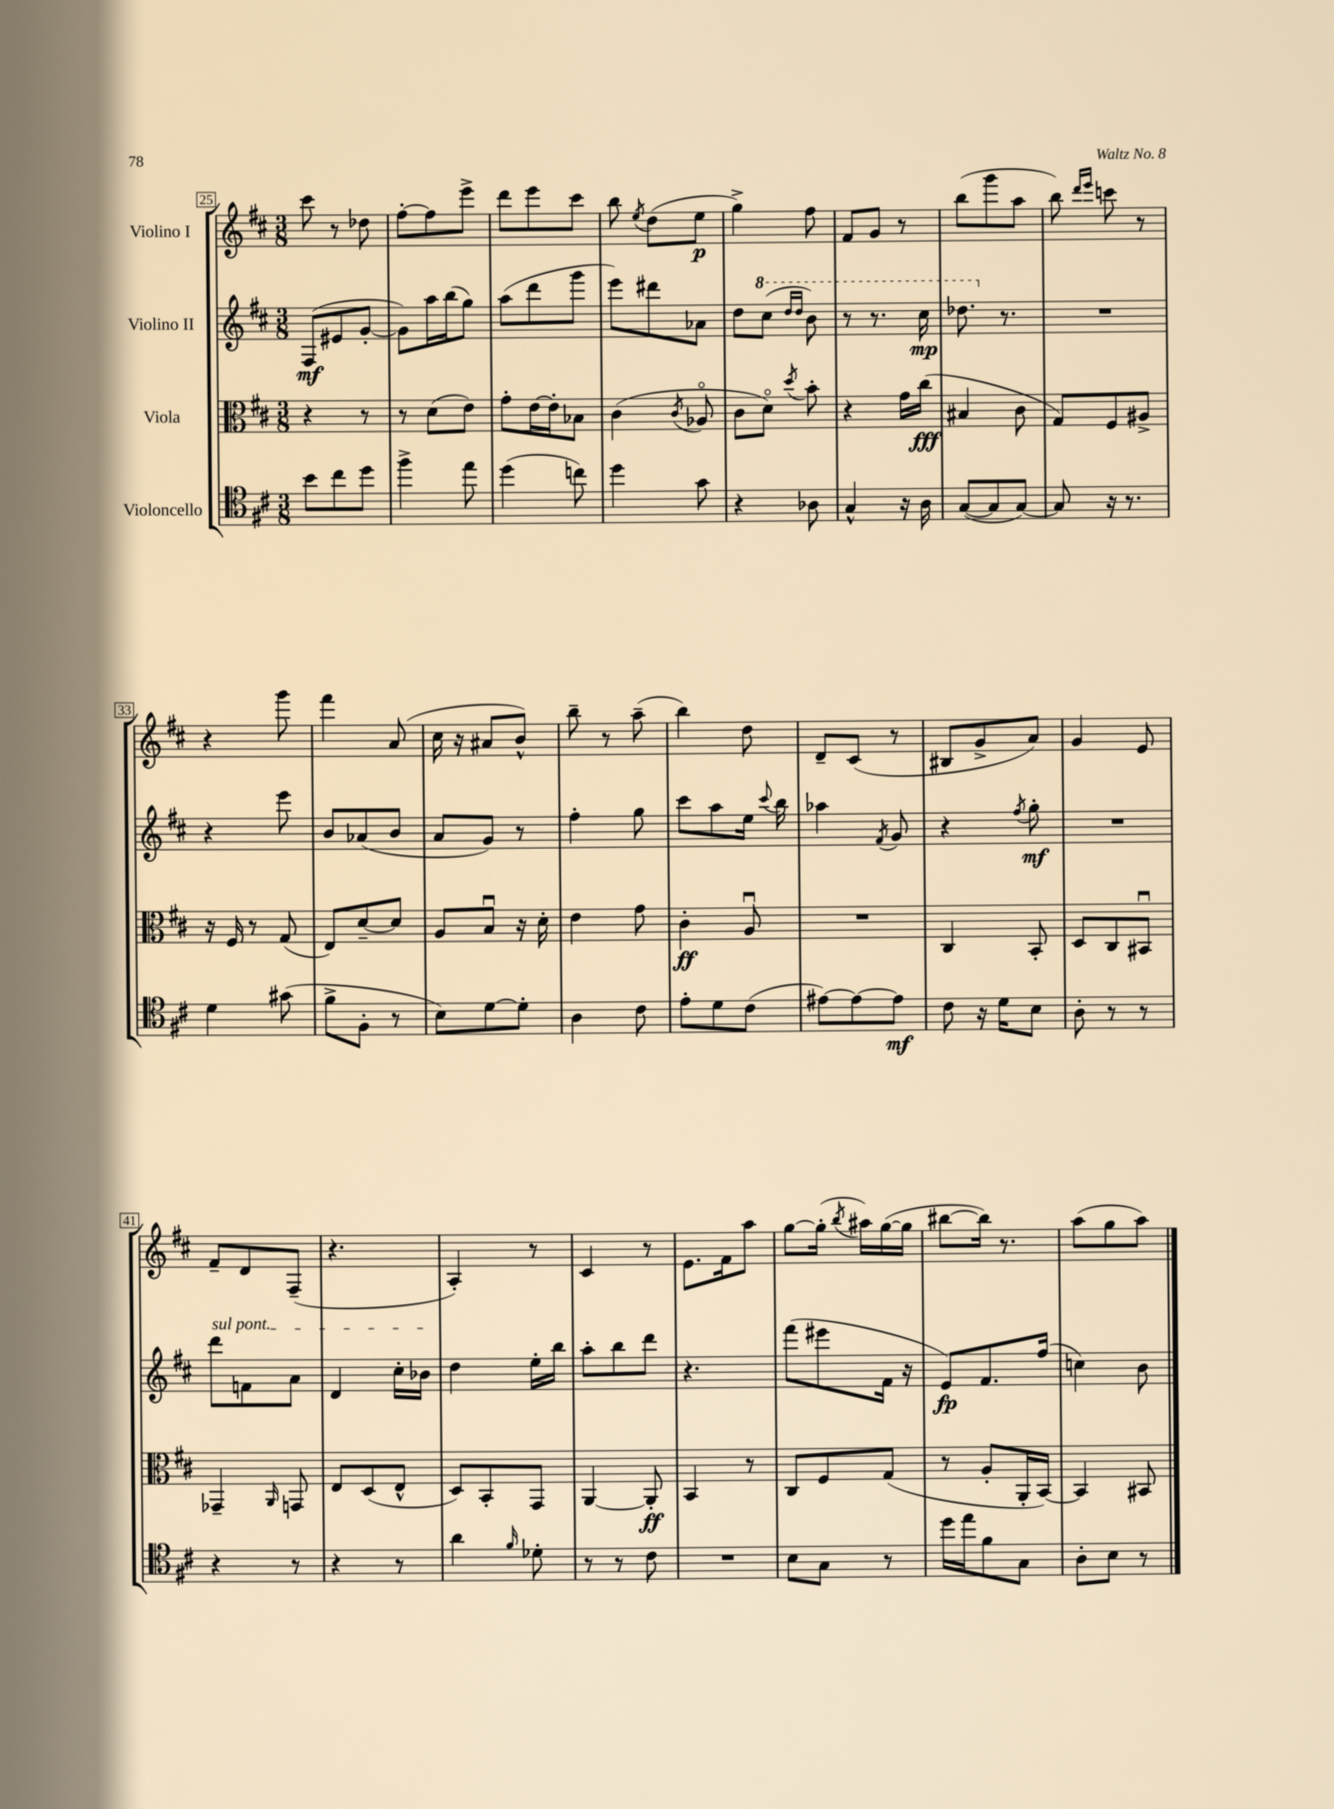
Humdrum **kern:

**kern	**dynam	**kern	**dynam	**kern	**dynam	**kern	**dynam
*part4	*part4	*part3	*part3	*part2	*part2	*part1	*part1
*staff4	*staff4	*staff3	*staff3	*staff2	*staff2	*staff1	*staff1
*I"Violoncello	*	*I"Viola	*	*I"Violino II	*	*I"Violino I	*
*clefC4	*	*clefC3	*	*clefG2	*	*clefG2	*
*k[f#c#]	*	*k[f#c#]	*	*k[f#c#]	*	*k[f#c#]	*
*M3/8	*	*M3/8	*	*M3/8	*	*M3/8	*
=25	=25	=25	=25	=25	=25	=25	=25
8b\L	.	4r	.	(8F#/L	mf	8ccc#\	.
8cc#\	.	.	.	8e#X/	.	8r	.
8dd\J	.	8r	.	[8g'/J	.	8dd-X\	.
=26	=26	=26	=26	=26	=26	=26	=26
4ff#^\	.	8r	.	8g\L])	.	[8ff#'\L	.
.	.	(8d\L	.	16aa\L	.	8ff#\]	.
.	.	.	.	(16bb\J	.	.	.
8ee\	.	8e\J)	.	8gg\J)	.	8eee^\J	.
=27	=27	=27	=27	=27	=27	=27	=27
(4dd\	.	8g'\L	.	(8aa\L	.	8ddd\L	.
.	.	[16e\L	.	8ddd\	.	8eee\	.
.	.	16e'\J]	.	.	.	.	.
8ccn\)	.	8B-X\J	.	8ggg\J	.	8ccc#\J	.
=28	=28	=28	=28	=28	=28	=28	=28
4dd\	.	(4c#\	.	8eee\L)	.	8bb\	.
.	.	.	.	.	.	8qee/	.
.	.	.	.	8ddd#X\	.	(8dd\L	.
.	.	8qc#/	.	.	.	.	.
8g\	.	8A-X/	.	8a-X\J	.	8ee\J	p
=29	=29	=29	=29	=29	=29	=29	=29
4r	.	8c#\L	.	8dd\L	.	4gg^\)	.
*	*	*	*	*8va	*	*	*
.	.	8d\J)	.	(8ccc#\J	.	.	.
.	.	.	.	16qqddd/LL	.	.	.
.	.	8qdd/	.	16qqddd/JJ	.	.	.
8A-X\	.	8b'\	.	8bb\)	.	8ff#\	.
=30	=30	=30	=30	=30	=30	=30	=30
4G^^/	.	4r	.	8r	.	8f#/L	.
.	.	.	.	8.r	.	8g/J	.
16r	.	16g\LL	.	.	.	8r	.
16A\	.	(16cc#\JJ	fff	16ccc#\	mp	.	.
=31	=31	=31	=31	=31	=31	=31	=31
([8G/L	.	4B#X/	.	8.ddd-X\	.	(8bb\L	.
8G/]	.	.	.	.	.	8ggg\	.
*	*	*	*	*X8va	*	*	*
.	.	.	.	8.r	.	.	.
[8G/J)	.	8c#\	.	.	.	8aa\J	.
=32	=32	=32	=32	=32	=32	=32	=32
8G/]	.	8G/L)	.	4.r	.	8bb\)	.
.	.	.	.	.	.	16qqddd/LL	.
.	.	.	.	.	.	16qqeee/JJ	.
16r	.	8F#/	.	.	.	8cccn\	.
8.r	.	.	.	.	.	.	.
.	.	8A#X^/J	.	.	.	8r	.
!!LO:LB:g=z
=33	=33	=33	=33	=33	=33	=33	=33
4d\	.	16r	.	4r	.	4r	.
.	.	16F#/	.	.	.	.	.
.	.	8r	.	.	.	.	.
(8g#X\	.	(8G/	.	8eee\	.	8ggg\	.
=34	=34	=34	=34	=34	=34	=34	=34
8f#^\L	.	8E/L)	.	8b/L	.	4fff#\	.
8F#'\J	.	[8d~/	.	(8a-X/	.	.	.
8r	.	8d/J]	.	8b/J	.	(8a/	.
=35	=35	=35	=35	=35	=35	=35	=35
8B\L)	.	8A/L	.	8a/L	.	16cc#\	.
.	.	.	.	.	.	16r	.
[8d\	.	8Bu/J	.	8g/J)	.	8a#X/L	.
8d'\J]	.	16r	.	8r	.	8b^^/J)	.
.	.	16d'\	.	.	.	.	.
=36	=36	=36	=36	=36	=36	=36	=36
4A\	.	4e\	.	4ff#'\	.	8bb~\	.
.	.	.	.	.	.	8r	.
8c#\	.	8g\	.	8gg\	.	(8aa~\	.
=37	=37	=37	=37	=37	=37	=37	=37
8e'\L	.	4c#'\	ff	8ccc#\L	.	4bb\)	.
8d\	.	.	.	8aa\	.	.	.
(8c#\J	.	8Au/	.	16ee\Jk	.	8dd\	.
.	.	.	.	8qqccc#/	.	.	.
.	.	.	.	16bb\	.	.	.
=38	=38	=38	=38	=38	=38	=38	=38
[8e#X\L)	.	4.r	.	4aa-X\	.	8d~/L	.
8e#\_	.	.	.	.	.	(8c#/J	.
.	.	.	.	8qf#/	.	.	.
8e#\J]	mf	.	.	8g/	.	8r	.
=39	=39	=39	=39	=39	=39	=39	=39
8c#\	.	4C#/	.	4r	.	8B#X/L	.
16r	.	.	.	.	.	8g^/	.
16d\KL	.	.	.	.	.	.	.
.	.	.	.	8qff#/	.	.	.
8B\J	.	8BB'/	.	8gg'\	mf	8a/J)	.
=40	=40	=40	=40	=40	=40	=40	=40
8A'\	.	8D/L	.	4.r	.	4g/	.
8r	.	8C#/	.	.	.	.	.
8r	.	8BB#Xu/J	.	.	.	8e/	.
!!LO:LB:g=z
=41	=41	=41	=41	=41	=41	=41	=41
!	!	!	!	!LO:TX:a:i:t=sul pont.	!	!	!
4r	.	4GG-X~/	.	8ddd\L	.	8f#~/L	.
.	.	.	.	8fn\	.	8d/	.
.	.	16qqAA/	.	.	.	.	.
8r	.	8GGn/	.	8a\J	.	(8F#~/J	.
=42	=42	=42	=42	=42	=42	=42	=42
4r	.	8E/L	.	4d/	.	4.r	.
.	.	(8D/	.	.	.	.	.
8r	.	8E^^/J	.	16cc#'\LL	.	.	.
.	.	.	.	16b-X\JJ	.	.	.
=43	=43	=43	=43	=43	=43	=43	=43
4a\	.	8D/L)	.	4dd\	.	4A'/)	.
.	.	8BB'/	.	.	.	.	.
16qqf#/	.	.	.	.	.	.	.
8d-X'\	.	8GG/J	.	16ee'\LL	.	8r	.
.	.	.	.	16bb\JJ	.	.	.
=44	=44	=44	=44	=44	=44	=44	=44
8r	.	[4AA/	.	8aa'\L	.	4c#/	.
8r	.	.	.	8bb\	.	.	.
8c#\	.	8AA'/]	ff	8ddd\J	.	8r	.
=45	=45	=45	=45	=45	=45	=45	=45
4.r	.	4BB/	.	4.r	.	8.e\L	.
.	.	.	.	.	.	16f#\k	.
.	.	8r	.	.	.	8aa\J	.
=46	=46	=46	=46	=46	=46	=46	=46
8B\L	.	8C#/L	.	(8fff#\L	.	[8gg\L	.
8G\J	.	8F#/	.	8eee#X\	.	(16gg'\Jk]	.
.	.	.	.	.	.	8qbb/	.
.	.	.	.	.	.	16aa#X\LL)	.
8r	.	(8G/J	.	16f#\Jk	.	([16gg\	.
.	.	.	.	16r	.	16gg\JJ]	.
=47	=47	=47	=47	=47	=47	=47	=47
16dd\LL	.	8r	.	8e/L)	fp	[8bb#X\L	.
16ee\J	.	.	.	.	.	.	.
8f#\	.	8A'/L	.	8.f#/	.	16bb#\Jk])	.
.	.	.	.	.	.	8.r	.
8G\J	.	16AA'/L	.	.	.	.	.
.	.	[16BB/JJ)	.	(16ff#/Jk	.	.	.
=48	=48	=48	=48	=48	=48	=48	=48
8A'\L	.	4BB/]	.	4ccn\)	.	(8aa\L	.
8B\J	.	.	.	.	.	8gg\	.
8r	.	8BB#X/	.	8b\	.	8aa\J)	.
==	==	==	==	==	==	==	==
*-	*-	*-	*-	*-	*-	*-	*-
